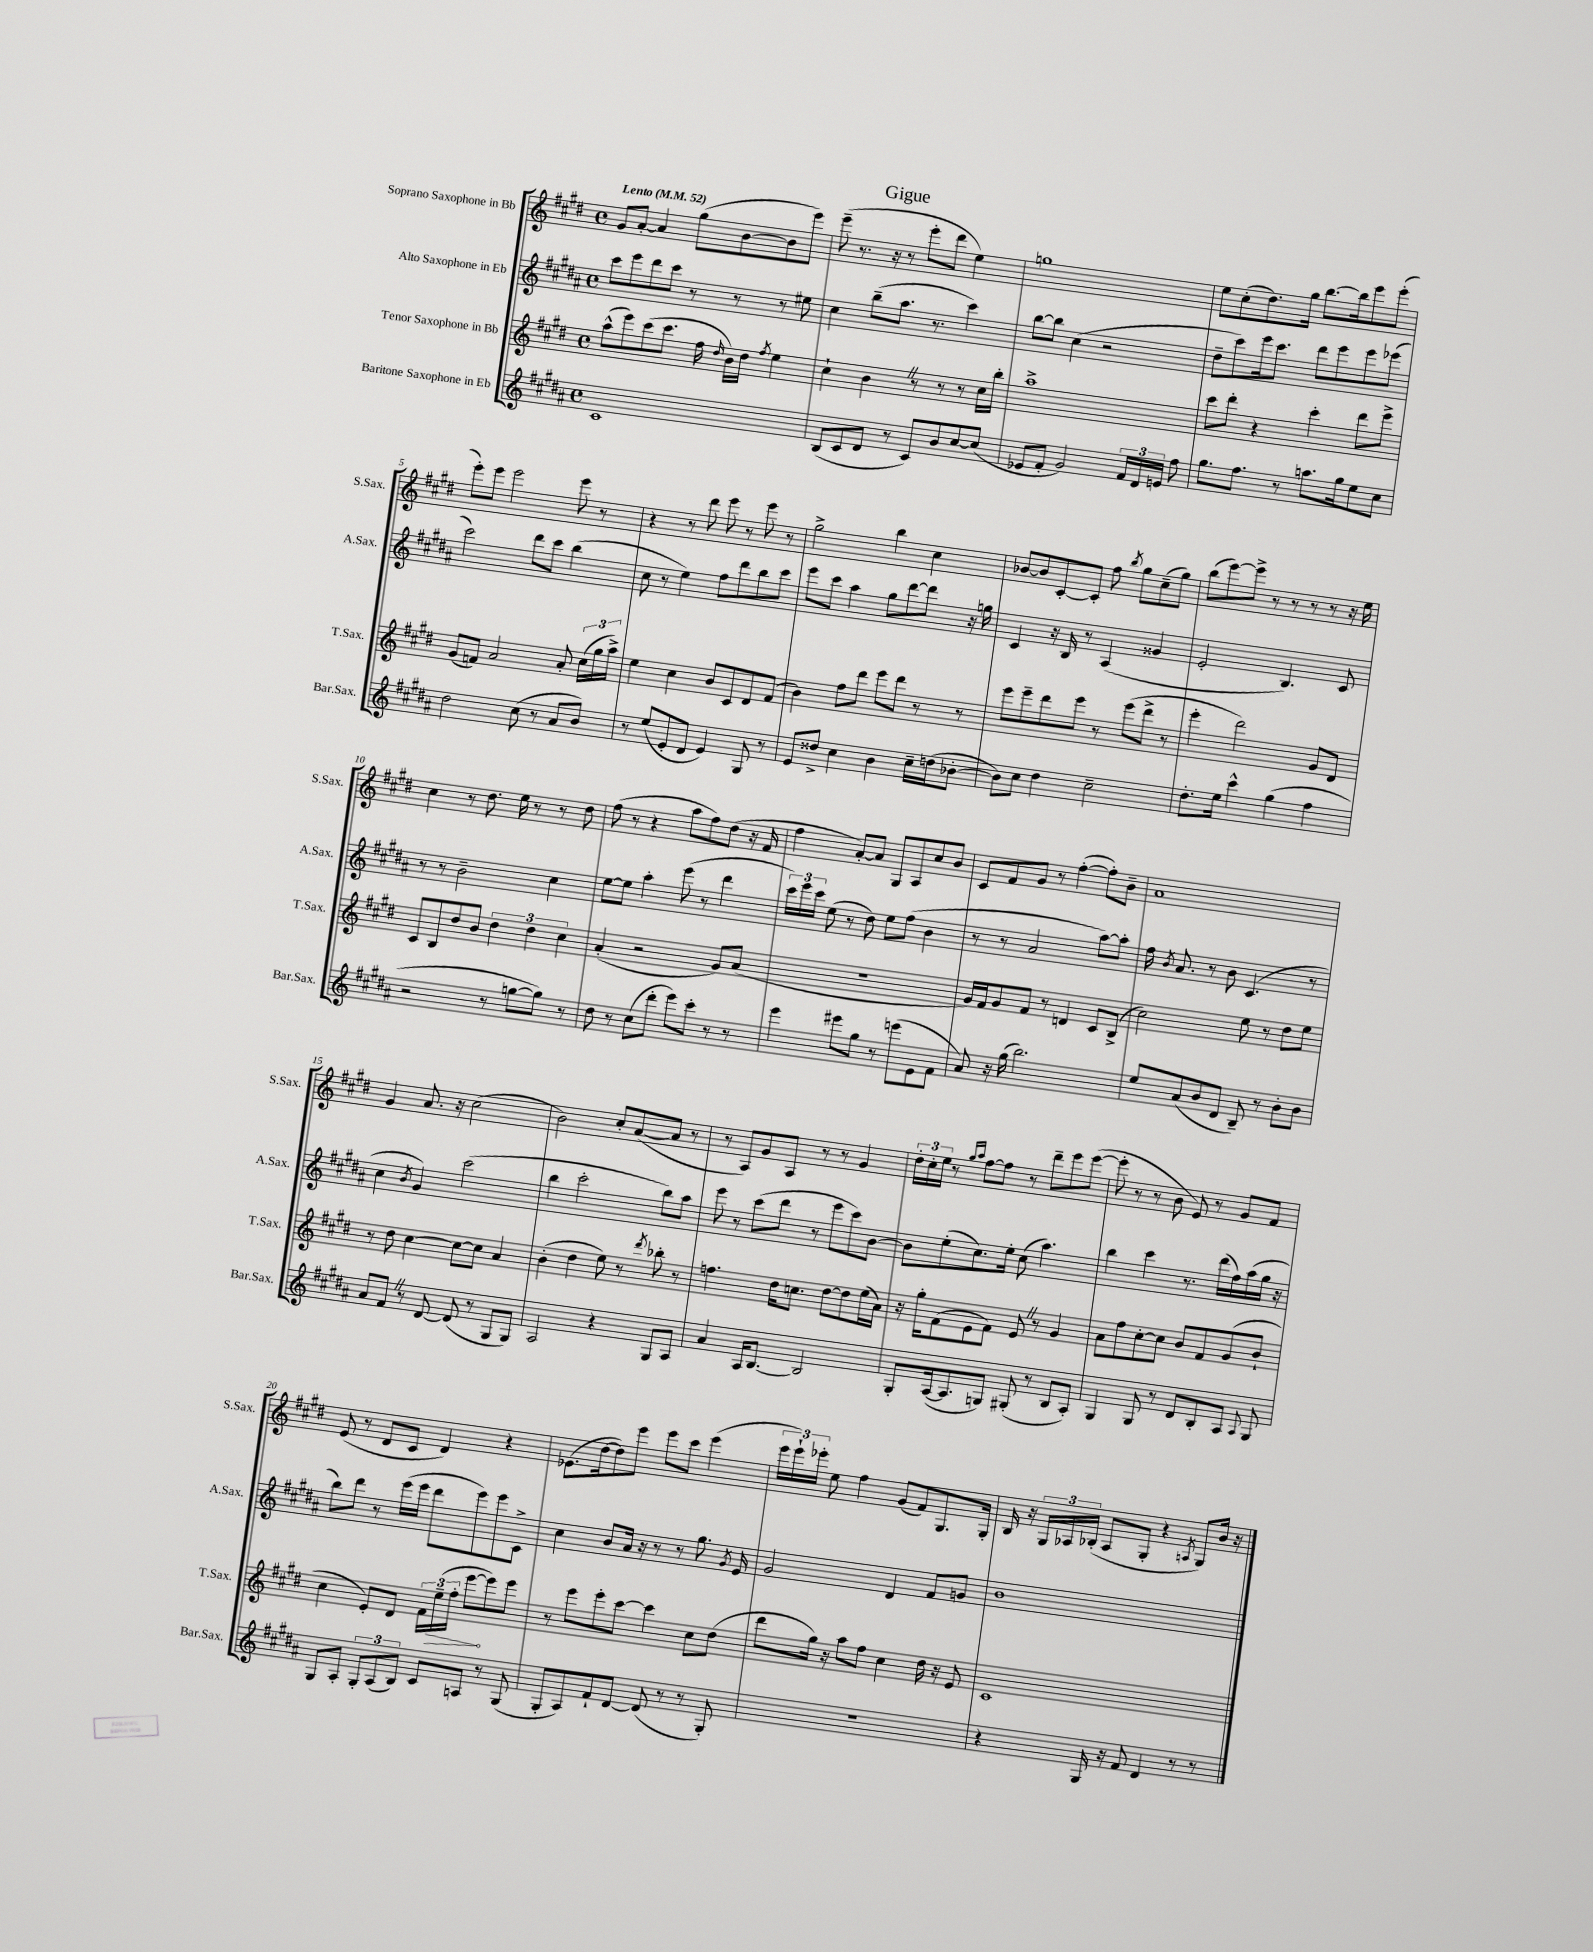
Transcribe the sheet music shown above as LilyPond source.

\header { title = "Gigue" }
<<
\new StaffGroup <<
\new Staff = "s0" \with { instrumentName = "Soprano Saxophone in Bb" shortInstrumentName = "S.Sax." } {
    \clef treble \key e \major \defaultTimeSignature \time 4/4 \tempo "Lento" 4 = 52
    \autoBeamOff gis'8[ a'8]~-. a'4 gis''8[( b'8~ b'8 e'''8]) |
    e'''8--( r8. r16 r8 e'''8[-. dis'''8] e''4) |
    g''1 |
    e''8[ cis''8-.( dis''8.) gis''16] b''8.[~ b''16 e'''8 e'''8]-.( |
    e'''8[-.) e'''8] e'''2 e'''8 r8 |
    r4 r8 dis'''8 e'''8 r8 e'''8 r8 |
    gis''2-> b''4 cis''4 |
    bes'8[~ bes'8 cis'8~-. cis'8]-. fis''8 \acciaccatura { b''8 } gis''8[ cis''8--( gis''8]) |
    b''8[( e'''8~) e'''8]-> r8 r8 r8 r8 r16 e''16 |
    cis''4 r8 dis''8. e''16 r8 r8 dis''8 |
    fis''8( r8 r4 a''8[ fis''8) dis''8]( r16 fis'16 |
    fis''4 a'8[~-.) a'8] gis8[ a8 cis''8 b'8] |
    cis'8[ fis'8 gis'8] r8 fis''4~-.( fis''8[-.) b'8]-- |
    a'1 |
    gis'4 a'8. r16 cis''2( |
    b'2) cis''8[-. a'8~( a'8] r8 |
    r8 a8[) gis'8 a8] r8 r8 gis'4 |
    \tuplet 3/2 { dis''16[-. cis''16-. e''16] } r8 \grace { gis''16[ a''16] } fis''8[~ fis''8] r8 dis'''8[-- e'''8 e'''8]~( |
    e'''8-. r8 r8 b'8 e'8) r8 gis'8[ fis'8] |
    e'8( r8 dis'8[ cis'8] dis'4) r4 |
    ees'8.[( dis''16~ dis''8) e'''8] e'''8[ cis'''8] e'''4( |
    \tuplet 3/2 { e'''16[ e'''16-!) ees'''16]-. } e''8 fis''4 gis'8[( fis'8) gis8. gis16]-. |
    b16 r16 \tuplet 3/2 { gis16[ aes16 bes16]-.( } aes8[ gis8]-. r4 \acciaccatura { a8 } gis8[) b'16] r16 \bar "|." |
}
\new Staff = "s1" \with { instrumentName = "Alto Saxophone in Eb" shortInstrumentName = "A.Sax." } {
    \clef treble \key b \major \defaultTimeSignature \time 4/4
    \autoBeamOff cis'''8[ e'''8 dis'''8 cis'''8] r8 r8 r8 eis''8 |
    cis''4 b''8[--( ais''8.] r8. cis'''4) |
    b''8[~ b''8] cis''4( r2 |
    dis''8[-- cis'''8) e'''16 cis'''8.] dis'''8[ e'''8 e'''8 ees'''8]( |
    cis'''2) dis'''8[ cis'''8] b''4( |
    cis''8 r8 e''4) fis''8[ dis'''8 b''8 cis'''8] |
    e'''8[ cis'''8] ais''4 gis''8[ dis'''8~ dis'''8] r16 g''16 |
    cis'4 r16 b16 r8 ais4( gisis'4 |
    e'2-. b4.) cis'8 |
    r8 r8 b'2-- cis''4 |
    e''8[~ e''8] ais''4-. e'''8( r8 dis'''4 |
    \tuplet 3/2 { cis'''16[) e'''16 cis'''16] } e''8( r8 dis''8) e''8[ fis''8]( b'4 |
    r8 r8 ais'2 ais''8[~) ais''8]-. |
    fis''16 \acciaccatura { b'8 } ais'8. r8 b'8 cis'4.( r8 |
    cis''4 \acciaccatura { b'8 } gis'4) cis'''2( |
    b''4 cis'''2-. b''8[) ais''8] |
    e'''8 r8 cis'''8[( dis'''8] r8 e'''8[ cis'''8) b'8]~ |
    b'8[ e''8-.( cis''8.) e''16]-. cis''8( ais''4.) |
    b''4 cis'''4 r8. dis'''16[( fis''16) ais''16( gis''16] r16 |
    b''8[) dis'''8] r8 e'''16[( e'''16] dis'''8[ e'''8) e'''8 cis'8]-> |
    cis''4 b'8[ ais'16] r16 r8 r8 gis''8. \acciaccatura { gis'8 } e'16 |
    gis'2 dis'4 fis'8[ g'8] |
    b'1 \bar "|." |
}
\new Staff = "s2" \with { instrumentName = "Tenor Saxophone in Bb" shortInstrumentName = "T.Sax." } {
    \clef treble \key e \major \defaultTimeSignature \time 4/4
    \autoBeamOff a''8[-^( e'''8) cis'''8( cis'''8.] fis''16 \grace { dis''16 } b'16[) dis''16] \acciaccatura { fis''8 } e''4 |
    cis''4-! b'4 \once \override BreathingSign.text = \markup { \musicglyph "scripts.caesura.straight" } \breathe r8 r8 r8 cis''16[ b''16]-. |
    a''1-> |
    cis'''8[ dis'''8]-. r4 cis'''4-. dis'''8[ e'''8]-> |
    gis'8[( f'8]) a'2 a'8-. \tuplet 3/2 { cis''16[( gis''16 a''16]->) } |
    e''4 cis''4 b'8[ cis'8 dis'8 fis'8]( |
    b'4) fis''8[ dis'''8] e'''8[ dis'''8] r8 r8 |
    e'''8[ e'''8-- dis'''8 e'''8] r8 e'''8[( dis'''8]-> r8 |
    e'''4-. dis'''2) gis'8[ dis'8] |
    cis'8[ b8 dis''8 b'8] \tuplet 3/2 { dis''4 dis''4 cis''4 } |
    a'4-.( r2 gis'8[) a'8]( |
    R1 |
    gis'16[) fis'16 gis'8 fis'8] r8 d'4 cis'8[ b8]->( |
    cis''2) e''8 r8 dis''8[ e''8] |
    r8 dis''8 cis''4~ cis''8[~ cis''8] a'4 |
    b'4-.( dis''4 e''8) r8 \acciaccatura { dis'''8 } bes''8-. r8 |
    f''4. dis''16[ c''8.] dis''8[~ dis''8 e''16( a'16]) |
    r16 gis''16[-. fis'8( e'8 fis'8]) e'8 \once \override BreathingSign.text = \markup { \musicglyph "scripts.caesura.straight" } \breathe r8 gis'4 |
    a'8[ fis''8 cis''8~-. cis''8] b'8[ fis'8 gis'8( b'8]-! |
    cis''4 e'8[-.) dis'8] \tuplet 3/2 { fis'16[ \once \override Hairpin.circled-tip = ##t e''16--\>( fis''16]-. } e'''8[~\! e'''8) e'''8] |
    r8 e'''8[ e'''8-. cis'''8]~ cis'''4 cis''8[ dis''8]( |
    dis'''8[ gis''16]) r16 a''8[ fis''8] cis''4 dis''16 r16 e'8 |
    cis'1 \bar "|." |
}
\new Staff = "s3" \with { instrumentName = "Baritone Saxophone in Eb" shortInstrumentName = "Bar.Sax." } {
    \clef treble \key b \major \defaultTimeSignature \time 4/4
    \autoBeamOff cis'1 |
    b8[( cis'8 dis'8] r8 cis'8[) b'8 cis''8~ cis''8]( |
    ees'8[ fis'8]-. gis'2) \tuplet 3/2 { fis'16[ dis'16 e'16] } fis''8 |
    gis''8.[ fis''8.] r8 a''8.[ gis''16 e''8 cis''8] |
    dis''2 cis''8( r8 ais'8[ b'8]) |
    r8 e''8[( e'8-. dis'8] e'4) gis8 r8 |
    e'8[ disis''8]-> cis''4 b'4 cis''16[-- d''16( bes'8]~-. |
    bes'8[) cis''8] dis''4 cis''2-- |
    dis''8.[-. e''16] cis'''4-^ gis''4( fis''4 |
    r2 r8 g''8[~ g''8]) r8 |
    dis''8 r8 cis''8[( dis'''8]-. e'''8[) cis'''8]-. r8 r8 |
    e'''4 eis'''8[ gis''8] r8 e'''8[( e'8 fis'8] |
    ais'8) r16 gis''16( b''2.) |
    e''8[ ais'8( b'8 dis'8] b8--) r8 b'8[-. b'8] |
    ais'8[ fis'8] \once \override BreathingSign.text = \markup { \musicglyph "scripts.caesura.straight" } \breathe r8 dis'8~ dis'8( r8 gis8[ gis8]) |
    ais2 r4 gis8[ ais8] |
    ais'4 ais16[ b8.]~ b2 |
    gis8[-. ais16~( ais8. g8]) gis8-.( r8 b8[ ais8]-.) |
    gis4 gis8 r8 dis'8[ b8-. ais8] \appoggiatura { ais8 } gis8 |
    gis8[ ais8]-. \tuplet 3/2 { gis8[-. ais8( b8]) } cis'8[ a8] r8 gis8( |
    gis8[-. ais8) fis'8-! dis'8]~ dis'8( r8 r8 gis8-.) |
    R1 |
    r4 gis16 r16 fis'8 dis'4 r8 r8 \bar "|." |
}
>>
>>
